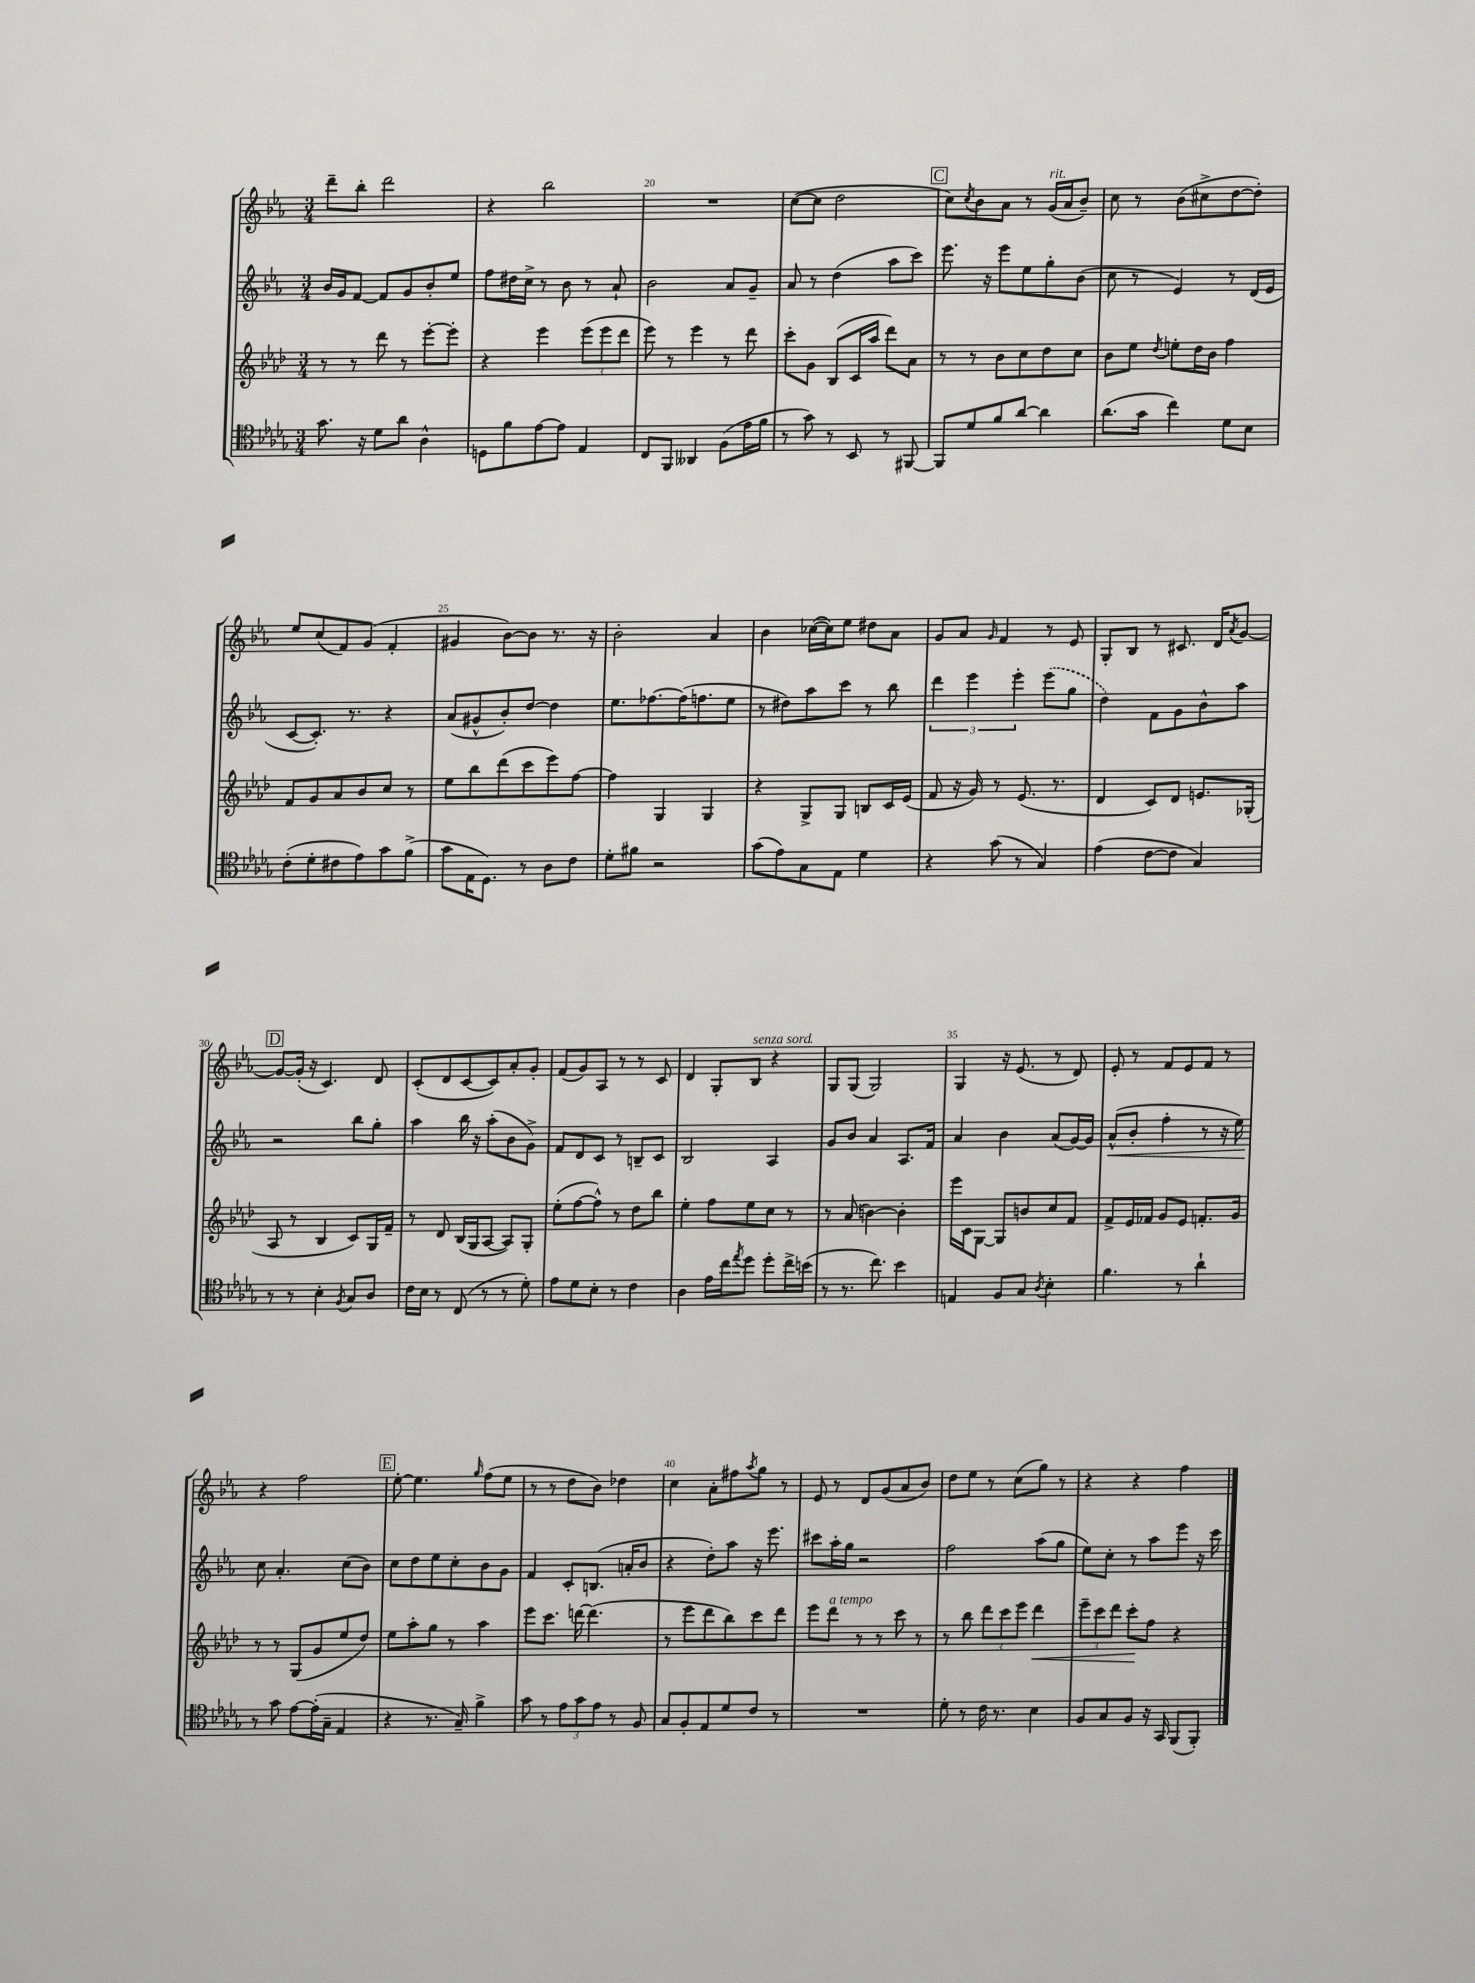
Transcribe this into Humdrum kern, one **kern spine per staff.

**kern	**kern	**dynam	**kern	**dynam	**kern
*part4	*part3	*part3	*part2	*part2	*part1
*staff4	*staff3	*staff3	*staff2	*staff2	*staff1
*clefC4	*clefG2	*	*clefG2	*	*clefG2
*k[b-e-a-d-g-]	*k[b-e-a-d-]	*	*k[b-e-a-]	*	*k[b-e-a-]
*M3/4	*M3/4	*	*M3/4	*	*M3/4
=18	=18	=18	=18	=18	=18
8.g-\	8r	.	16b-/LL	.	8ddd~\L
.	.	.	16g/J	.	.
.	8r	.	[8f/J	.	8bb-'\J
16r	.	.	.	.	.
8d-\L	8ddd-\	.	8f/L]	.	2ddd\
8a-\J	8r	.	8g/	.	.
4A-^^\	[8eee-'\L	.	8b-'/	.	.
.	8eee-'\J]	.	8ee-/J	.	.
=19	=19	=19	=19	=19	=19
8Dn\L	4r	.	8ff\L	.	4r
8f\	.	.	16dd#X\L	.	.
.	.	.	16cc^\JJ	.	.
[8e-\	4eee-\	.	8r	.	2bb-\
8e-\J]	.	.	8b-\	.	.
4E-/	(12eee-\L	.	8r	.	.
.	12eee-\	.	.	.	.
.	.	.	8a-`/	.	.
.	12ddd-\J	.	.	.	.
=20	=20	=20	=20	=20	=20
8C/L	8eee-\)	.	2b-\	.	2.r
8FF/J	8r	.	.	.	.
4AA--X/	4eee-\	.	.	.	.
(8F\L	8r	.	8a-/L	.	.
16e-\L	8ddd-\	.	8g~/J	.	.
16f\JJ	.	.	.	.	.
=21	=21	=21	=21	=21	=21
8r	8ccc'\L	.	8a-/	.	([8cc\L
8g-\)	8g\J	.	8r	.	8cc\J]
8r	(8B-/L	.	(4dd\	.	2dd\
8BB-/	16c/L	.	.	.	.
.	16aa-/JJ	.	.	.	.
8r	8ddd-\L)	.	8aa-\L	.	.
[8FF#X/	8a-\J	.	8ccc\J)	.	.
!!LO:REH:place=s1:t=C
=22	=22	=22	=22	=22	=22
8FF#/L]	8r	.	8.eee-\	.	8cc\L)
.	.	.	.	.	8qcc/
8d-/	8r	.	.	.	8b-\
.	.	.	16r	.	.
8f/	8b-\L	.	8eee-\L	.	8a-\J
[8a-/J	8cc\	.	8ee-\	.	8r
!	!	!	!	!	!LO:TX:a:i:t=rit.
4a-\]	8dd-\	.	8gg'\	.	(16g/LL
.	.	.	.	.	16a-/J
.	8cc\J	.	(8b-\J	.	8b-~/J)
=23	=23	=23	=23	=23	=23
(8.a-\L	8b-\L	.	8cc\	.	8cc\
.	8ee-\J	.	8r	.	8r
16g-\Jk	.	.	.	.	.
.	8qdd-/	.	.	.	.
4cc\)	8een'\L	.	4e-/)	.	(8b-\L
.	16dd-\L	.	.	.	8cc#X^\
.	16b-\JJ	.	.	.	.
8d-\L	4ff\	.	8r	.	[8dd\
8B-\J	.	.	(16d/LL	.	8dd'\J])
.	.	.	16e-/JJ	.	.
!!LO:LB:g=z
=24	=24	=24	=24	=24	=24
(8c'\L	8f/L	.	[8c/L	.	8ee-/L
8d-'\	8g/	.	8.c'/J])	.	(8cc/
8c#X\	8a-/	.	.	.	8f/)
.	.	.	8.r	.	.
8e-\)	8b-/	.	.	.	(8g/J
8g-\	8cc/J	.	4r	.	4f'/
(8f^\J	8r	.	.	.	.
=25	=25	=25	=25	=25	=25
8g-\L	8ee-\L	.	(8a-/L	.	4g#X/
16E-\K	8bb-\	.	8g#X^^/	.	.
8.D-\J)	.	.	.	.	.
.	(8ddd-\	.	8b-'/)	.	[8b-\L)
8r	8ccc\	.	[8dd/J	.	8b-\J]
8A-\L	8eee-\)	.	4dd\]	.	8.r
8c\J	[8ff\J	.	.	.	.
.	.	.	.	.	16r
=26	=26	=26	=26	=26	=26
8d-'\L	4ff\]	.	8.ee-\L	.	2b-'\
8f#X\J	.	.	.	.	.
.	.	.	[8.ff-X\	.	.
2r	4G/	.	.	.	.
.	.	.	(16ff-\K]	.	.
.	.	.	8.ffn\	.	.
.	4G/	.	.	.	4a-/
.	.	.	8ee-\J	.	.
=27	=27	=27	=27	=27	=27
(8g-\L	4r	.	8r	.	4b-\
8e-\)	.	.	8dd#X\L)	.	.
8G-\	8G^/L	.	8aa-\	.	([16cc-X\LL
.	.	.	.	.	16cc-\J])
8E-\J	8G/J	.	8ccc\J	.	8ee-\J
4d-\	8Bn/L	.	8r	.	8dd#X\L
.	16c/L	.	8bb-\	.	8a-\J
.	(16e-/JJ	.	.	.	.
=28	=28	=28	=28	=28	=28
4r	8f/	.	6ddd\	.	8g/L
.	16r	.	.	.	8a-/J
.	.	.	6eee-\	.	.
.	16g/)	.	.	.	.
.	.	.	.	.	16qqg/
(8g-\	8r	.	.	.	4f/
.	.	.	6eee-'\	.	.
8r	(8.e-/	.	.	.	.
4G-/)	.	.	(8eee-\L	.	8r
.	8.r	.	.	.	.
.	.	.	8gg\J	.	8e-/
=29	=29	=29	=29	=29	=29
(4e-\	4d-/	.	4dd\)	.	8G'/L
.	.	.	.	.	8B-/J
[8c\L	8c/L)	.	8f\L	.	8r
8c\J]	8d-/J	.	8g\	.	8.c#X/
4G-/)	8.en/L	.	8b-^^\	.	.
.	.	.	.	.	16d/KL
.	.	.	.	.	8qa-/
.	.	.	8aa-\J	.	[8g/J
.	(16G-X'/Jk	.	.	.	.
!!LO:LB:g=z
!!LO:REH:place=s1:t=D
=30	=30	=30	=30	=30	=30
8r	8A-/	.	2r	.	8g/L_
8r	8r	.	.	.	(16g'/Jk]
.	.	.	.	.	16r
4B-'\	4B-/	.	.	.	4.c/)
8qF/	.	.	.	.	.
8G-/L	8c/L)	.	8bb-\L	.	.
8A-/J	16G/L	.	8gg'\J	.	8d/
.	16f~/JJ	.	.	.	.
=31	=31	=31	=31	=31	=31
16c\LL	8r	.	4aa-\	.	(8c'/L
16B-\JJ	.	.	.	.	.
8r	8d-/	.	.	.	8d/
(8C/	(16B-/LL	.	16bb-\	.	[8c/
.	16G/J	.	16r	.	.
8r	[8A-/J	.	(8aa-'\L	.	8c/])
8r	8A-/L])	.	8b-\	.	8a-'/
8d-'\)	8G'/J	.	8g^\J)	.	8g'/J
=32	=32	=32	=32	=32	=32
8e-\L	(8ee-'\L	.	8f/L	.	(8f/L
8d-\	[8ff\	.	8d/	.	8g/)
8B-'\J	8ff^^\J])	.	8c/J	.	8A-/J
8r	8r	.	8r	.	8r
4c\	8dd-\L	.	8Bn~/L	.	8r
.	8bb-\J	.	8c/J	.	8c/
=33	=33	=33	=33	=33	=33
4A-\	4ee-'\	.	2B-/	.	4d/
16e-\LL	8ff\L	.	.	.	8G'/L
16cc\J	.	.	.	.	.
8qee-/	.	.	.	.	.
!	!	!	!	!	!LO:TX:a:i:t=senza sord.
8dd-\J	8ee-\	.	.	.	8B-/J
8dd-'\L	8cc\J	.	4A-/	.	4r
16cc^\L	8r	.	.	.	.
(16bn\JJ	.	.	.	.	.
=34	=34	=34	=34	=34	=34
8r	8r	.	8g/L	.	8G/L
8.r	(8a-/	.	8b-/J	.	(8G/J
.	[4bn\)	.	4a-/	.	2G/)
8.cc\)	.	.	.	.	.
4b-\	4b'\]	.	8.A-/L	.	.
.	.	.	16f/Jk	.	.
=35	=35	=35	=35	=35	=35
4En/	16eee-\LL	.	4a-/	.	4G/
.	16c\J	.	.	.	.
.	[8G\J	.	.	.	.
8F/L	8G/L]	.	4b-\	.	16r
.	.	.	.	.	(8.e-/
8G-/J	8bn/	.	.	.	.
8qA-/	.	.	.	.	.
4B-'\	8cc/	.	(8a-/L	.	8r
.	8f/J	.	[16g/L)	.	8d/)
.	.	.	16g/JJ]	.	.
=36	=36	=36	=36	=36	=36
!	!	!	!	!LO:HP:b	!
4.f\	8f^/L	.	(8a-^^/L	<	8e-'/
.	16e-/L	.	8b-'/J	.	8r
.	16f-X/JJ	.	.	.	.
.	8g/L	.	4ff'\	.	8f/L
8r	8e-/J	.	.	.	8e-/
4a-`\	8.fn'/L	.	8r	.	8f/J
.	.	.	16r	.	8r
.	16g/Jk	.	16ee-\)	.	.
!!LO:LB:g=z
=37	=37	=37	=37	=37	=37
8r	8r	.	8cc\	.	4r
8g-\	8r	.	4.a-'/	[	.
[8e-\L	(8G/L	.	.	.	2ff\
(16e-'\L]	8g/	.	.	.	.
16G-~\JJ	.	.	.	.	.
4E-/	8ee-/	.	(8cc\L	.	.
.	8dd-/J)	.	8b-\J)	.	.
!!LO:REH:place=s1:t=E
=38	=38	=38	=38	=38	=38
4r	8ee-\L	.	8cc\L	.	[8ee-'\
.	8aa-'\	.	8dd\	.	4.ee-\]
8.r	8gg\J	.	8ee-\	.	.
.	8r	.	8cc'\	.	.
16G-~/)	.	.	.	.	.
.	.	.	.	.	16qqgg/
4f^\	4aa-\	.	8b-\	.	(8ff\L
.	.	.	8g\J	.	8ee-\J
=39	=39	=39	=39	=39	=39
8g-\	8eee-\L	.	4f/	.	8r
8r	8.ccc\J	.	.	.	8r
12e-\L	.	.	8c'/L	.	8dd\L
.	[16dddn\	.	.	.	.
12g-\	.	.	.	.	.
.	(4.ddd\]	.	(8.Bn/J	.	8b-\J)
12e-\J	.	.	.	.	.
8r	.	.	.	.	4dd-X\
.	.	.	16an'/KL	.	.
8F/	.	.	8b-/J	.	.
=40	=40	=40	=40	=40	=40
8G-/L	8r	.	4r	.	4cc\
8F'/	8eee-\L	.	.	.	.
8E-/	8ddd-\	.	8dd'\L)	.	8a-'\L
8d-/	8bb-\)	.	8aa-\J	.	8ff#X\
.	.	.	.	.	8qaa-/
8c/J	8ccc\	.	16r	.	8gg\J
.	.	.	8.eee-\	.	.
8r	8ddd-\J	.	.	.	8r
=41	=41	=41	=41	=41	=41
2.r	8eee-\L	.	8ccc#X\L	.	8e-/
!	!LO:TX:a:i:t=a tempo	!	!	!	!
.	8ddd-\J	.	16aa-'\L	.	8r
.	.	.	16gg\JJ	.	.
.	8r	.	2r	.	8d/L
.	8r	.	.	.	(8g/
.	8ccc\	.	.	.	8a-/
.	8r	.	.	.	8b-/J)
=42	=42	=42	=42	=42	=42
8d-'\	8r	.	2ff\	.	8dd\L
8r	8bb-\	.	.	.	8ee-\J
16c\	12ddd-\L	.	.	.	8r
8.r	.	.	.	.	.
.	12ccc\	.	.	.	.
.	.	.	.	.	(8cc\L
.	12eee-\J	.	.	.	.
!	!	!LO:HP:b	!	!	!
4B-\	4ddd-\	<	(8aa-\L	.	8gg\J)
.	.	.	8gg\J	.	8r
=43	=43	=43	=43	=43	=43
8F/L	12eee-~\L	.	8ee-\L)	.	4r
.	12ccc\	.	.	.	.
8G-/	.	.	8cc'\J	.	.
.	12ddd-\J	.	.	.	.
8F/J	8ccc'\L	.	8r	.	4r
16r	8ff\J	[	8aa-\L	.	.
16GG-/	.	.	.	.	.
(8FF/L	4r	.	8eee-\J	.	4ff\
8FF'/J)	.	.	16r	.	.
.	.	.	16ccc\	.	.
==	==	==	==	==	==
*-	*-	*-	*-	*-	*-
